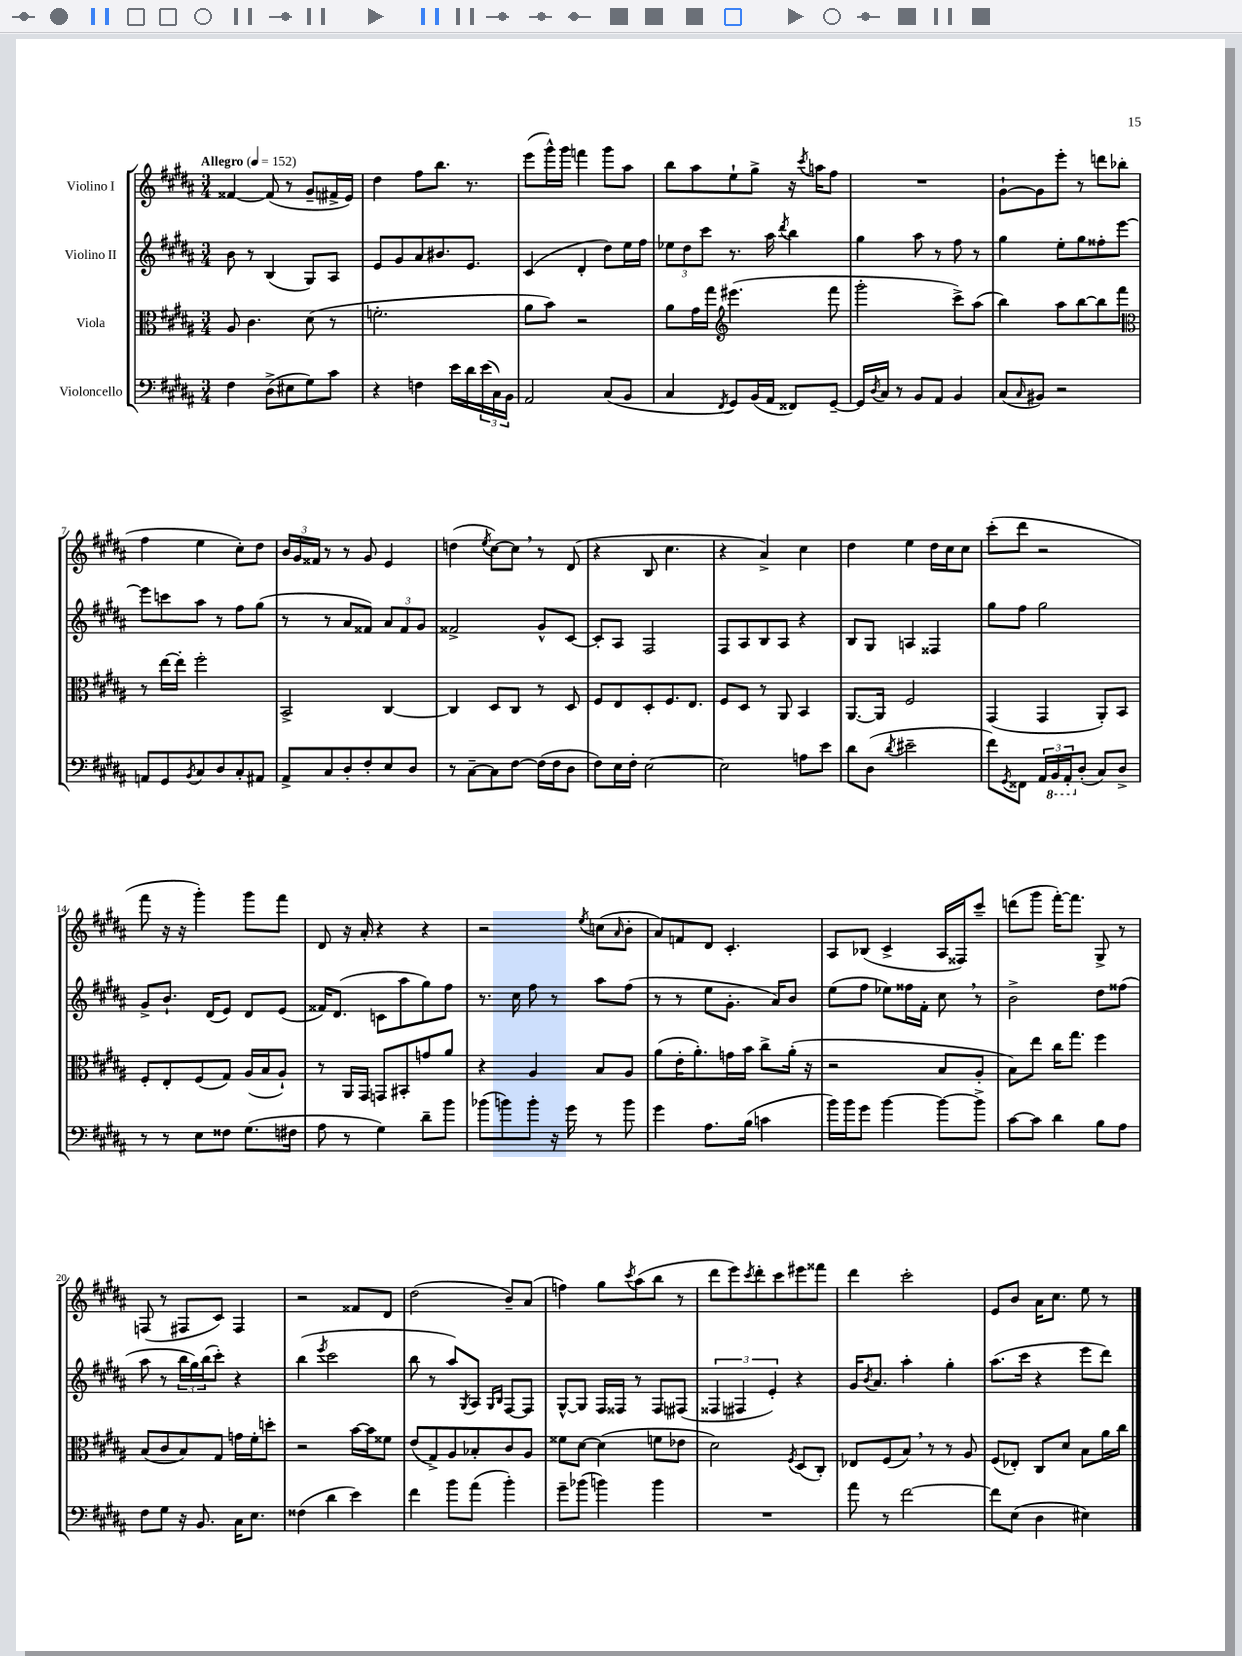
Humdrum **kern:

**kern	**kern	**kern	**kern
*staff4	*staff3	*staff2	*staff1
*clefF4	*clefC3	*clefG2	*clefG2
*k[f#c#g#d#a#]	*k[f#c#g#d#a#]	*k[f#c#g#d#a#]	*k[f#c#g#d#a#]
*M3/4	*M3/4	*M3/4	*M3/4
*MM152	*MM152	*MM152	*MM152
4F#	8A#	8b	[4f##
.	4.c#	8r	.
(8D#^	.	(4B	(8f##]
8E#	.	.	8r
8G#)	(8d#	8G#)	8g#~
8c#	8r	8A#	16f#^
.	.	.	16e)
=	=	=	=
4r	2.f'	8e	4dd#
.	.	8g#	.
4F	.	8a#	8ff#
.	.	8.b#	8.bb
16e	.	.	.
16d#	.	8.e	8.r
(24e	.	.	.
24C#)	.	.	.
24BB	.	.	.
=	=	=	=
2AA#	8a#	(4c#	(8eee
.	8b)	.	16ggg#^^)
.	.	.	16ggg#
.	2r	4d#'	4fff
(8C#	.	8dd#)	8ggg#
8BB	.	16ee	8aa#
.	.	16ff#	.
=	=	=	=
4C#	8a#	12ee-	8bb
.	.	12dd#	.
.	16g#	.	8aa#
.	.	12ccc#	.
.	16gg#	.	.
*	*clefG2	*	*
8qFF#	.	.	.
8GG#)	(4.eee#	8.r	8ee`
(16BB	.	.	8gg#^
16AA#	.	16aa#	.
.	.	8qddd#	.
8FF##)	.	4bb	16r
.	.	.	8qccc#
.	.	.	16aa
[8GG#~	8fff#	.	8ff#
=	=	=	=
16GG#]	2ggg#'	4gg#	2.r
8qD#	.	.	.
16C#	.	.	.
8r	.	.	.
8BB	.	8aa#	.
8AA#	.	8r	.
4BB	8ccc#^)	8ff#	.
.	(8aa#	8r	.
=	=	=	=
(8C#	4bb)	4gg#	[8g#`
16qqC#	.	.	.
8BB#)	.	.	8g#]
2r	8aa#	8ee'	8eee'
.	[8bb	8gg#	8r
.	8bb]	8ff##'	8ddd
.	8fff#	[8eee	(8bb-
=	=	=	=
*	*clefC3	*	*
8AA	8r	8eee]	4ff#
8GG#	[16ee	8ccc	.
.	16ee']	.	.
8qBB	.	.	.
8C#	2ff#'	8aa#	4ee
8D#	.	8r	.
8C#'	.	8ff#	8cc#')
8AA#	.	(8gg#	8dd#
=	=	=	=
8AA#^	2BB^	8r	24b
.	.	.	24g#
.	.	.	24f##
8C#	.	8r	8r
8D#'	.	8a#	8r
8F#'	.	8f##)	8g#
8E	[4C#	12a#	4e
.	.	12f##	.
8D#	.	.	.
.	.	12g#	.
=	=	=	=
8r	4C#]	2f##^	(4dd
[8C#~	.	.	.
.	.	.	8qee
8C#]	8D#	.	[8cc#)
[8F#	8C#	.	8cc#]
(16F#]	8r	8g#^^	8r
16F#	.	.	.
8D#	8D#	[8c#	(8d#
=	=	=	=
8F#)	8F#	8c#']	4r
16E	8E	8A#	.
16F#'	.	.	.
[2E	8D#'	2F#	8B
.	8.F#	.	4.cc#
.	8.E	.	.
=	=	=	=
2E]	8F#	8F#	4r
.	8D#	8A#	.
.	8r	8B	4a#^)
.	8AA#	8A#	.
8A	4BB	4r	4cc#
8e	.	.	.
=	=	=	=
8d#	[8.AA#	8B	4dd#
(8D#	.	8G#	.
.	16AA#]	.	.
8qd#	.	.	.
2e#~	2F#	4A	4ee
.	.	4F##	16dd#
.	.	.	16cc#
.	.	.	8cc#
=	=	=	=
8f#)	(4GG#	8gg#	(8ccc#'
8qGG#	.	.	.
8FF##	.	8ff#	8ddd#
24AA#	4GG#	2gg#	2r
24BBB	.	.	.
24AAA#'	.	.	.
(8D#'	.	.	.
8C#)	8AA#')	.	.
8D#^	8BB	.	.
=	=	=	=
8r	8F#'	8g#^	8fff#
8r	8E'	8.b`	16r
.	.	.	16r
8E	(8F#	.	4ggg#')
.	.	(16d#	.
8F##	8G#)	8e)	.
(8.G#	(16A#	8d#	8ggg#
.	16B	.	.
.	8A#`)	(8e	8fff#
16F#	.	.	.
=	=	=	=
8A#	8r	16f##)	8d#
.	.	(8.d#	.
8r	16AA#	.	16r
.	16GG#	.	16a#'
4G#)	8GG	8c	4r
.	8BB#'	8aa#	.
8d#~	8g	8gg#)	4r
8b	8a#	8ff#	.
=	=	=	=
(8b-	4r	8.r	2r
8b)	.	.	.
.	.	16cc#	.
8b'	4A#	8ff#	.
16r	.	8r	.
16g#	.	.	.
.	.	.	8qee
8r	8B	8aa#	(8cc
.	.	.	16qqa#
8b	8A#	(8ff#	8b'
=	=	=	=
4g#	(8a#	8r	8a#)
.	16e'	8r	8f
.	8.a#')	.	.
8.A#	.	8ee	8d#
.	16g	8.g#'	4.c#'
(16B	16b	.	.
4c	8cc#^	.	.
.	.	16a#)	.
.	(16a#'	8b	.
.	16r	.	.
=	=	=	=
16b)	2r	(8ee	8A#
16b	.	.	.
8g#	.	8ff#	(8B-
[4b	.	8ee-)	4c#^
.	.	16ff##	.
.	.	16f#'	.
8b_	8B	8cc#	16A#
.	.	.	16F##)
8b^]	8A#'	8r	8ccc#~
=	=	=	=
[8c#	8B)	2b^	(8ddd
8c#]	8ee	.	8ggg#
4d#	16cc#	.	[16fff#')
.	8.gg#	.	8.fff#]
8B	4ff#	8dd#	8G#^
8A#	.	(8ff##	8r
=	=	=	=
8F#	(8B	8aa#	(8F
8G#	8c#	8r	8r
16r	8B)	24bb	8F#
.	.	24gg#)	.
8.BB	.	.	.
.	.	(24bb	.
.	8G#	8ccc#')	8c#)
16C#	16g	4r	4F#
8.E	16f#'	.	.
.	8dd'	.	.
=	=	=	=
(4F##	2r	(4bb	2r
.	.	8qeee	.
4d#	.	2ccc#	.
4e)	[16b	.	8f##
.	16b]	.	.
.	8f##	.	8d#
=	=	=	=
4f#	(8e	8bb	(2dd#
.	8G#^)	8r	.
8b	8A#	8aa#)	.
.	.	8qG#	.
(8a#	8B-'	8A#	.
.	.	16qqG#	.
.	.	16qqB	.
4b')	8c#	[8F#	8b~)
.	8A#	8F#]	(8a#
=	=	=	=
8g#~	8f##	[8G#^^	4ff)
(8b-	[8d#	8G#]	.
4b)	(4d#]	16F#	8gg#
.	.	16F##	.
.	.	.	8qccc#
.	.	8r	(8aa#
4b	8f	8F##	8bb
.	8e-	(8F#	8r
=	=	=	=
2.r	2d#)	6F##	8ddd#
.	.	.	8eee)
.	.	6F#	.
.	.	.	8qccc#
.	.	.	8ddd#'
.	.	6e')	.
.	.	.	8ccc#
.	8qF#	.	.
.	(8D#	4r	8eee#
.	8C#')	.	8fff##
=	=	=	=
8a#	8E-	16g#	4ddd#
.	.	8qb	.
.	.	8.a#	.
8r	(8F#	.	.
[2f#	8B)	4aa#'	2ccc#'
.	8r	.	.
.	8r	4gg#'	.
.	8A#	.	.
=	=	=	=
8f#]	(8F#	(8.aa#	8e
(8E	8E-')	.	8b
.	.	16ccc#	.
4D#	8C#	4r	16a#
.	.	.	8.cc#
.	8d#	.	.
4E#)	8B	8eee	8ee
.	16a#	8ddd#)	8r
.	16cc#	.	.
==	==	==	==
*-	*-	*-	*-
